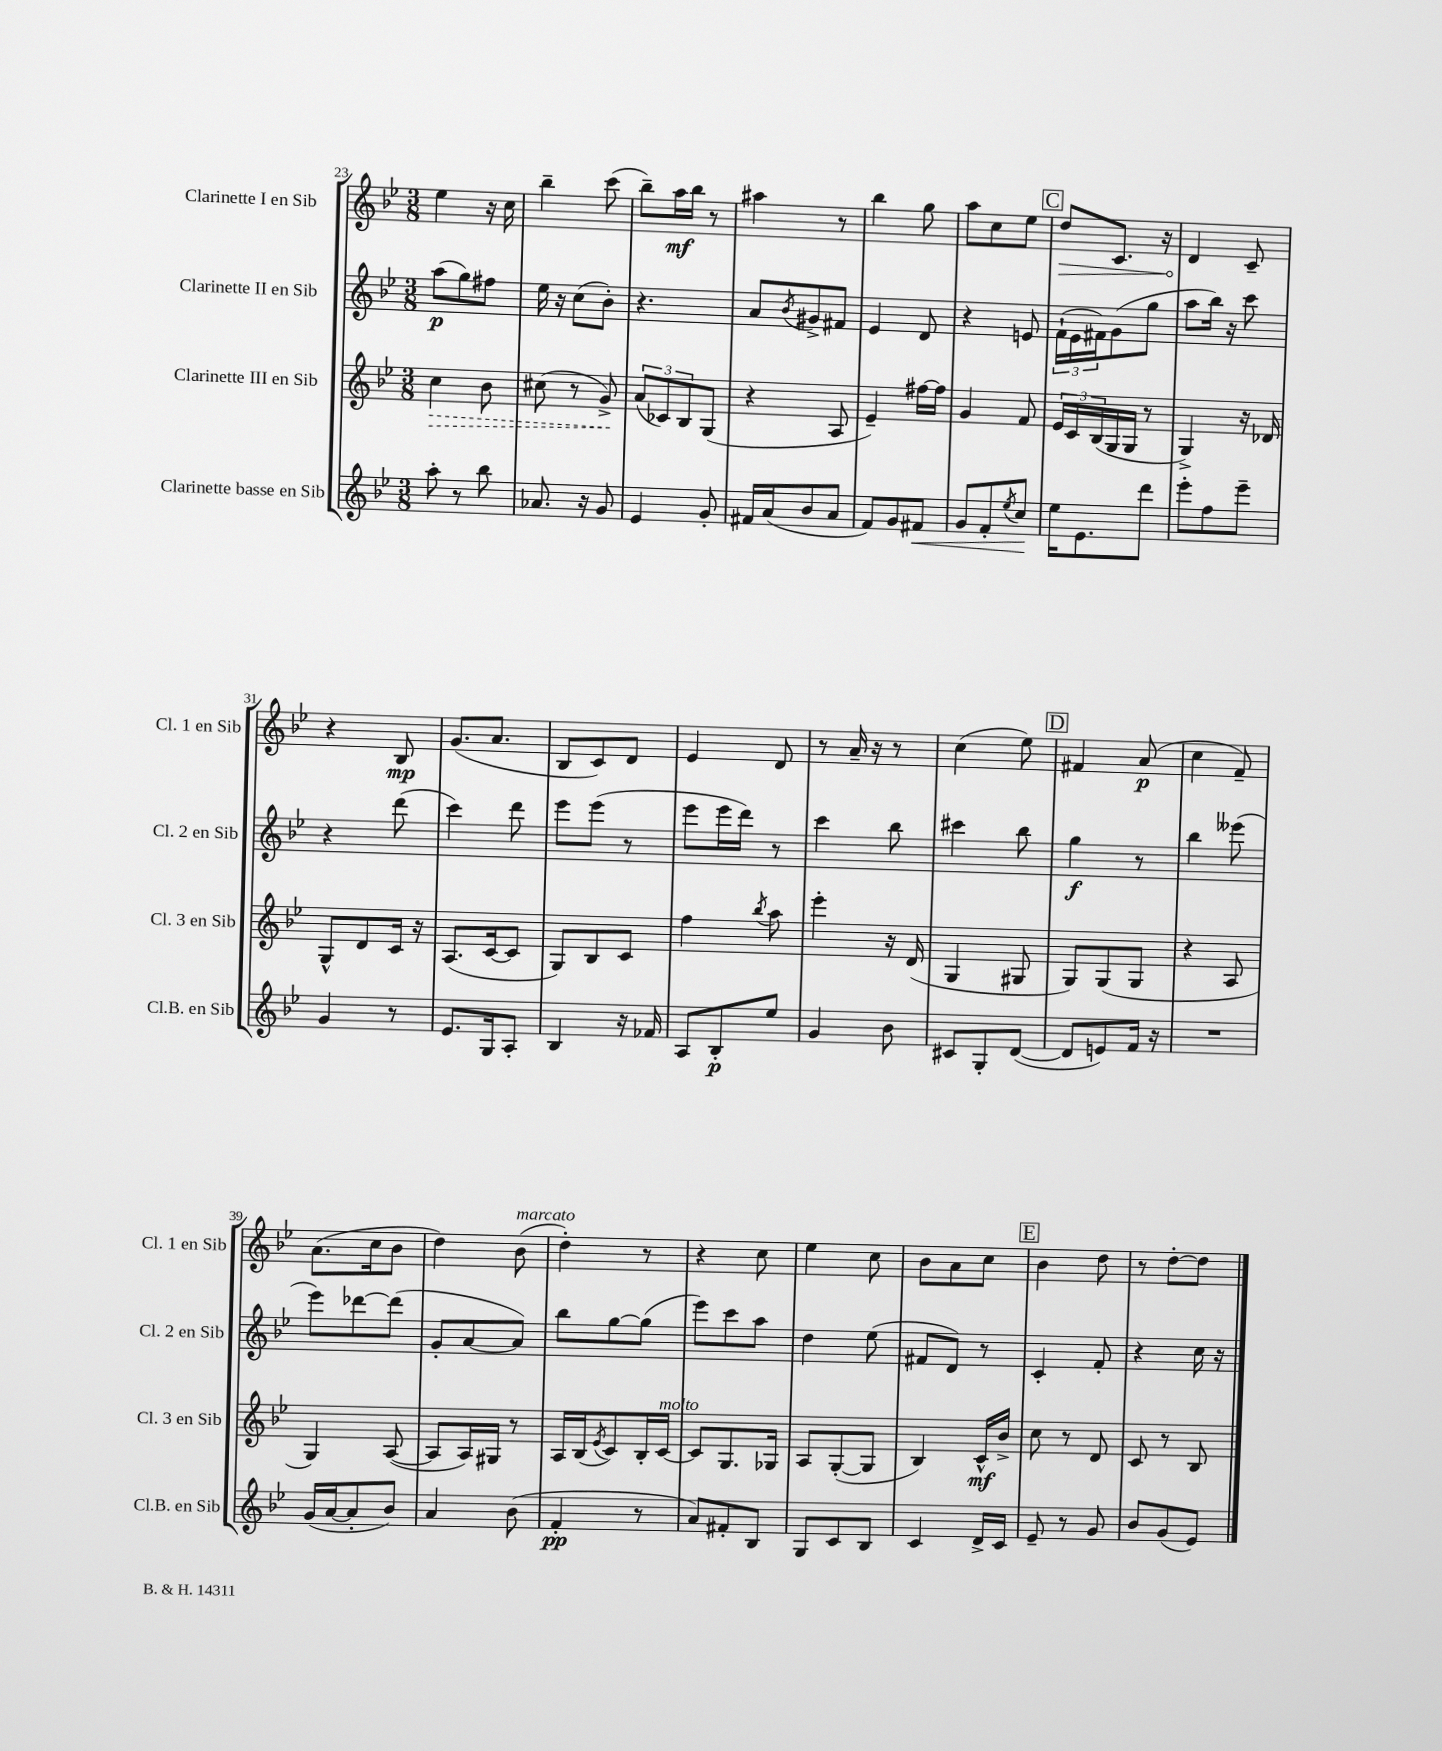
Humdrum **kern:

**kern	**kern	**kern	**kern
*staff4	*staff3	*staff2	*staff1
*clefG2	*clefG2	*clefG2	*clefG2
*k[b-e-]	*k[b-e-]	*k[b-e-]	*k[b-e-]
*M3/8	*M3/8	*M3/8	*M3/8
8aa'\	4cc\	(8aa\L	4ee-\
8r	.	8gg\)	.
8bb-\	8b-\	8ff#\J	16r
.	.	.	16cc\
=	=	=	=
8.a-/	(8cc#\	16ee-\	4bb-~\
.	.	16r	.
.	8r	(8cc\L	.
16r	.	.	.
8g/	8g^/)	8b-'\J)	(8ccc\
=	=	=	=
4e-/	(12a/L	4.r	8bb-~\L)
.	12c-/)	.	.
.	.	.	16aa\L
.	12B-/	.	.
.	.	.	16bb-\JJ
8g'/	(8G/J	.	8r
=	=	=	=
16f#/LL	4r	8a/L	4aa#\
(16a/J	.	.	.
.	.	8qb-/	.
8b-/	.	8g#^/	.
8a/J	8A/	8f#/J	8r
=	=	=	=
8f/L)	4e-~/)	4e-/	4bb-\
8g/	.	.	.
8f#/J	[16ff#\LL	8d/	8gg\
.	16ff#\]JJ	.	.
=	=	=	=
8g/L	4g/	4r	8aa\L
8f'/	.	.	8cc\
8qee-/	.	.	.
8cc/J	8f/	8e/	8ee-\J
=	=	=	=
16ee-\LK	24e-/LL	(24f`\LL	8dd/L
.	24c/	24e-\	.
8.e-\	.	.	.
.	(24B-/	24f#\J)	.
.	16G/	(8g\	8.c/J
.	16G/JJ	.	.
8ddd\J	8r	8gg\J	.
.	.	.	16r
=	=	=	=
8eee-'\L	4G^/)	8aa\L	4d/
8ff\	.	16bb-\Jk)	.
.	.	16r	.
8eee-~\J	16r	8ccc\	8c~/
.	16d-/	.	.
=	=	=	=
4g/	8G^^/L	4r	4r
.	8d/	.	.
8r	16c/Jk	(8ddd\	8B-/
.	16r	.	.
=	=	=	=
8.e-/L	(8.A/L	4ccc\)	(8.g/L
16G/k	[16c/k	.	8.a/J
8A'/J	8c/]J	8ddd\	.
=	=	=	=
4B-/	8G/L)	8eee-\L	8B-/L
.	8B-/	(8eee-\J	8c/)
16r	8c/J	8r	8d/J
16f-/	.	.	.
=	=	=	=
8A/L	4ff\	8eee-\L	4e-/
8B-'/	.	16eee-\L	.
.	.	16ddd\JJ)	.
.	8qbb-/	.	.
8ee-/J	8aa\	8r	8d/
=	=	=	=
4g/	4eee-'\	4ccc\	8r
.	.	.	16a~/
.	.	.	16r
8b-\	16r	8bb-\	8r
.	(16d/	.	.
=	=	=	=
8c#/L	4G/	4ccc#\	(4cc\
8G'/	.	.	.
([8d/J	8G#/	8bb-\	8ee-\)
=	=	=	=
8d/]L	8G/L)	4gg\	4f#/
8e/)	(8G/	.	.
16f/Jk	8G/J	8r	(8a/
16r	.	.	.
=	=	=	=
4.r	4r	4bb-\	4cc\
.	8A/	(8eee--\	8f~/)
=	=	=	=
(16g/LL	4G/)	8eee-\L)	(8.a\L
[16a/J	.	.	.
8a'/]	.	[8ddd-\	.
.	.	.	16cc\k
8b-/J)	([8A/	(8ddd-\]J	8b-\J
=	=	=	=
4a/	8A/]L	8g'/L	4dd\)
.	16A/L)	[8a/	.
.	16G#/JJ	.	.
(8b-\	8r	8a/]J)	(8b-\
=	=	=	=
4f'/	16A/LL	8bb-\L	4dd'\)
.	(16B-/J	.	.
.	8qe-/	.	.
.	8c/)	[8gg\	.
8r	16B-'/L	(8gg\]J	8r
.	[16c/JJ	.	.
=	=	=	=
8a/L)	8c/]L	8eee-\L)	4r
8f#'/	8.G/	8ccc\	.
8B-/J	.	8aa\J	8cc\
.	16G-/Jk	.	.
=	=	=	=
8G/L	8A/L	4dd\	4ee-\
8c/	([8G'/	.	.
8B-/J	8G/]J	(8ee-\	8cc\
=	=	=	=
4c/	4B-/)	8f#/L	8b-\L
.	.	8d/J)	8a\
16d^/LL	16c^^/LL	8r	8cc\J
16c/JJ	16b-^/JJ	.	.
=	=	=	=
8e-~/	8cc\	4c'/	4b-\
8r	8r	.	.
8g/	8d/	8f'/	8dd\
=	=	=	=
8b-/L	8c/	4r	8r
(8g/	8r	.	[8dd'\L
8e-/J)	8B-/	16cc\	8dd\]J
.	.	16r	.
==	==	==	==
*-	*-	*-	*-
